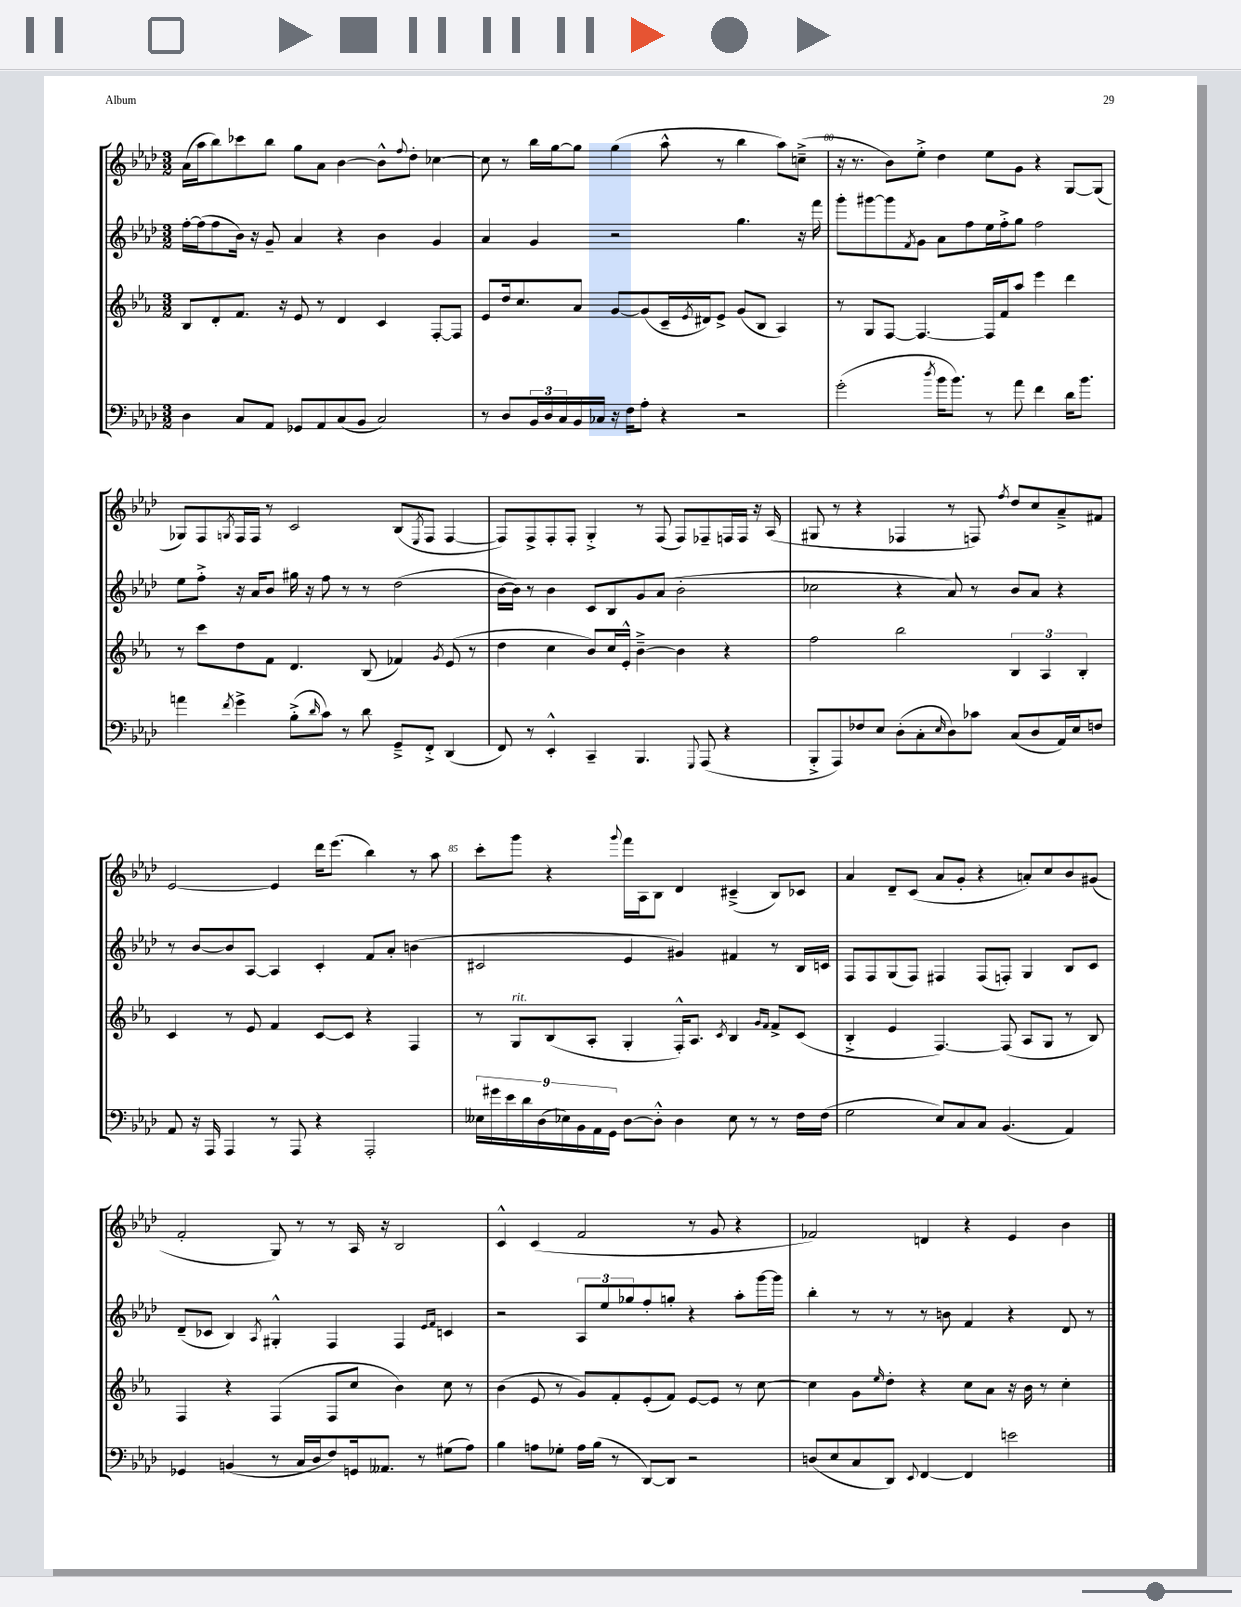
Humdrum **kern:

**kern	**kern	**kern	**kern
*staff4	*staff3	*staff2	*staff1
*clefF4	*clefG2	*clefG2	*clefG2
*k[b-e-a-d-]	*k[b-e-a-]	*k[b-e-a-d-]	*k[b-e-a-d-]
*M3/2	*M3/2	*M3/2	*M3/2
4D-	8B-	[16ff'	(16a-
.	.	(16ff]	16aa-
.	8d'	8ff	8bb-)
8C	8.f	16b-)	8ccc-
.	.	16r	.
8AA-	.	8g~	8bb-
.	16r	.	.
8GG-	8e-	4a-	8gg
8AA-	8r	.	8a-
(8C	4d	4r	[4b-
8BB-	.	.	.
2C)	4c	4b-	8b-^^]
.	.	.	8qqff
.	.	.	8dd-'
.	[8F'	4g	[4cc-
.	8F]	.	.
=	=	=	=
8r	8e-	4a-	8cc-]
8D-	16dd	.	8r
.	8.cc	.	.
24BB-	.	4g	16bb-
24D-	.	.	.
.	.	.	[16gg
24C	.	.	.
16BB-	8a-	.	8gg]
16C-	.	.	.
16r	[8g	2r	(4gg
16F	.	.	.
8A-'	(8g]	.	.
4r	16c~	.	8aa-^^
.	8qe-	.	.
.	16d#)	.	.
.	8e-^	.	8r
2r	(8g	4.gg	4bb-
.	8B-	.	.
.	4A-)	.	8aa-)
.	.	16r	(8cc~^
.	.	16fff	.
=	=	=	=
(2g'	8r	8ggg'	16r
.	.	.	8.r
.	8G	[8ggg#	.
.	[8F	8ggg#]	8b-)
.	.	8qf	.
.	4.F_	8g	8ee-'^
8qdd-	.	.	.
16b-	.	8a-	4dd-
8.b-)	.	.	.
.	.	8ff	.
8r	16F]	16ee-	8ee-
.	16f	16ff'^	.
8a-	8aa-	8gg	8g
4f	4eee-	2ff	4r
16d-	4ddd	.	[8G
8.b-	.	.	.
.	.	.	(8G]
=	=	=	=
4a	8r	8ee-	8G-)
.	8ccc	8ff'^	8F
8qf	.	.	8qG
4g^	8dd	16r	16F
.	.	16a-	16F
.	8f	8b-	8r
(8B-'^	4.d	16gg#	2c
.	.	16r	.
16qqd-	.	.	.
8c)	.	8ff	.
8r	.	8r	.
8d-	(8B-	8r	.
8GG~^	4f-)	(2dd-	(8B-
.	.	.	8qE-
8FF'^	.	.	8F
.	8qg	.	.
(4DD-	(8e-	.	[4F
.	8r	.	.
=	=	=	=
8FF)	4dd	[16b-	8F])
.	.	16b-])	.
8r	.	8r	8F^
4EE-'^^	4cc	4b-	8F'
.	.	.	8F'
4CC~	8b-)	8c	4G'^
.	16cc	8B-	.
.	16e-'^^	.	.
4.BBB-	[4b-~^	8g	8r
.	.	(8a-	(8F
.	4b-]	2b-'	8F)
8qqGGG	.	.	.
(8AAA-	.	.	8F-~
4r	4r	.	16F
.	.	.	16F
.	.	.	16r
.	.	.	(16A-
=	=	=	=
8BBB-'^	2ff	2cc-	8G#
8AAA-)	.	.	8r
8F-	.	.	4r
8E-	.	.	.
(8D-'	2bb-	4r	4F-
8C'	.	.	.
16qqE-	.	.	.
8D-)	.	8a-)	8r
8c-	.	8r	8F)
.	.	.	8qff
(8C	6B-	8b-	8dd-
8D-	.	8a-	8cc
.	6A-	.	.
16AA-)	.	4r	8a-~^
16E-	.	.	.
.	6B-'	.	.
8F	.	.	8f#
=	=	=	=
8AA-	4c	8r	[2e-
16r	.	[8b-	.
16AAA-	.	.	.
4AAA-	8r	8b-]	.
.	8e-	[8A-	.
8r	4f	4A-]	4e-]
8AAA-	.	.	.
4r	[8c	4c'	16ddd-
.	.	.	(8.eee-
.	8c]	.	.
2AAA-'	4r	8f	4bb-)
.	.	8a-'	.
.	4F	(4b	8r
.	.	.	8aa-
=	=	=	=
18E--	8r	2c#	8ccc'
18g#	.	.	.
18e-	.	.	.
.	8G	.	8ggg
18d-	.	.	.
(18D-	.	.	.
.	(8B-	.	4r
18E-)	.	.	.
18BB-	.	.	.
.	8A-'	.	.
18AA-	.	.	.
18GG	.	.	.
.	.	.	8qqggg
[8D-	4G'	4e-	16fff
.	.	.	16A-
8D-'^^]	.	.	8B-
4D-	16F'^^)	4g#)	4d-
.	8.A-	.	.
.	8qc	.	.
8E-	4B-	4f#	(4c#~^
8r	.	.	.
.	16qqg	.	.
.	16qqf	.	.
8r	8f^	8r	8B-)
16F	(8c	16B-	8c-
(16F	.	16c	.
=	=	=	=
2G	4B-'^	8F	4a-
.	.	8F	.
.	4e-	(8G	8d-~
.	.	8F)	(8c
8E-)	[4.F)	4F#	8a-
8C	.	.	8g'
8C	.	(8F#	4r
(4.BB-	(8F]	8F')	.
.	8A-	4G	8a')
.	8G	.	8cc
4AA-)	8r	8B-	8b-
.	8B-)	8c	(8g#
=	=	=	=
4GG-	4F	(8d-~	2f'
.	.	8c-	.
(4BB	4r	4B-)	.
.	.	8qA-	.
8r	(4F	4G#'^^	8G)
16C	.	.	8r
16D-	.	.	.
8F)	8F	4F	8r
16GG	8cc	.	16A-
8.AA--	.	.	16r
.	4b-)	4F	2B-
8r	.	.	.
.	.	16qqe-	.
.	.	16qqf	.
(8G#	8cc	4c	.
8A-)	8r	.	.
=	=	=	=
4B-	(4b-	2r	4c^^
8A	8e-	.	(4c
8G-'	8r	.	.
16A	8g)	12A-	2f
(16B-	.	.	.
.	.	12ee-	.
8r	8f'	.	.
.	.	12gg-	.
[8DD-)	(8e-'	8ff'	.
8DD-]	8f)	8gg'	.
2r	[8e-	4r	8r
.	8e-]	.	8g
.	8r	8aa-'	4r
.	[8cc	[16ggg	.
.	.	16ggg]	.
=	=	=	=
(8D	4cc]	4bb-'	2f-)
8E-	.	.	.
8C	8g	8r	.
.	16qqee-	.	.
8DD-)	8dd'	8r	.
8qqEE-	.	.	.
[4FF	4r	8r	4d
.	.	8b	.
4FF]	8cc	4f	4r
.	8a-	.	.
2e	16r	4r	4e-
.	16b-	.	.
.	8r	.	.
.	4cc'	8d-	4b-
.	.	8r	.
==	==	==	==
*-	*-	*-	*-
